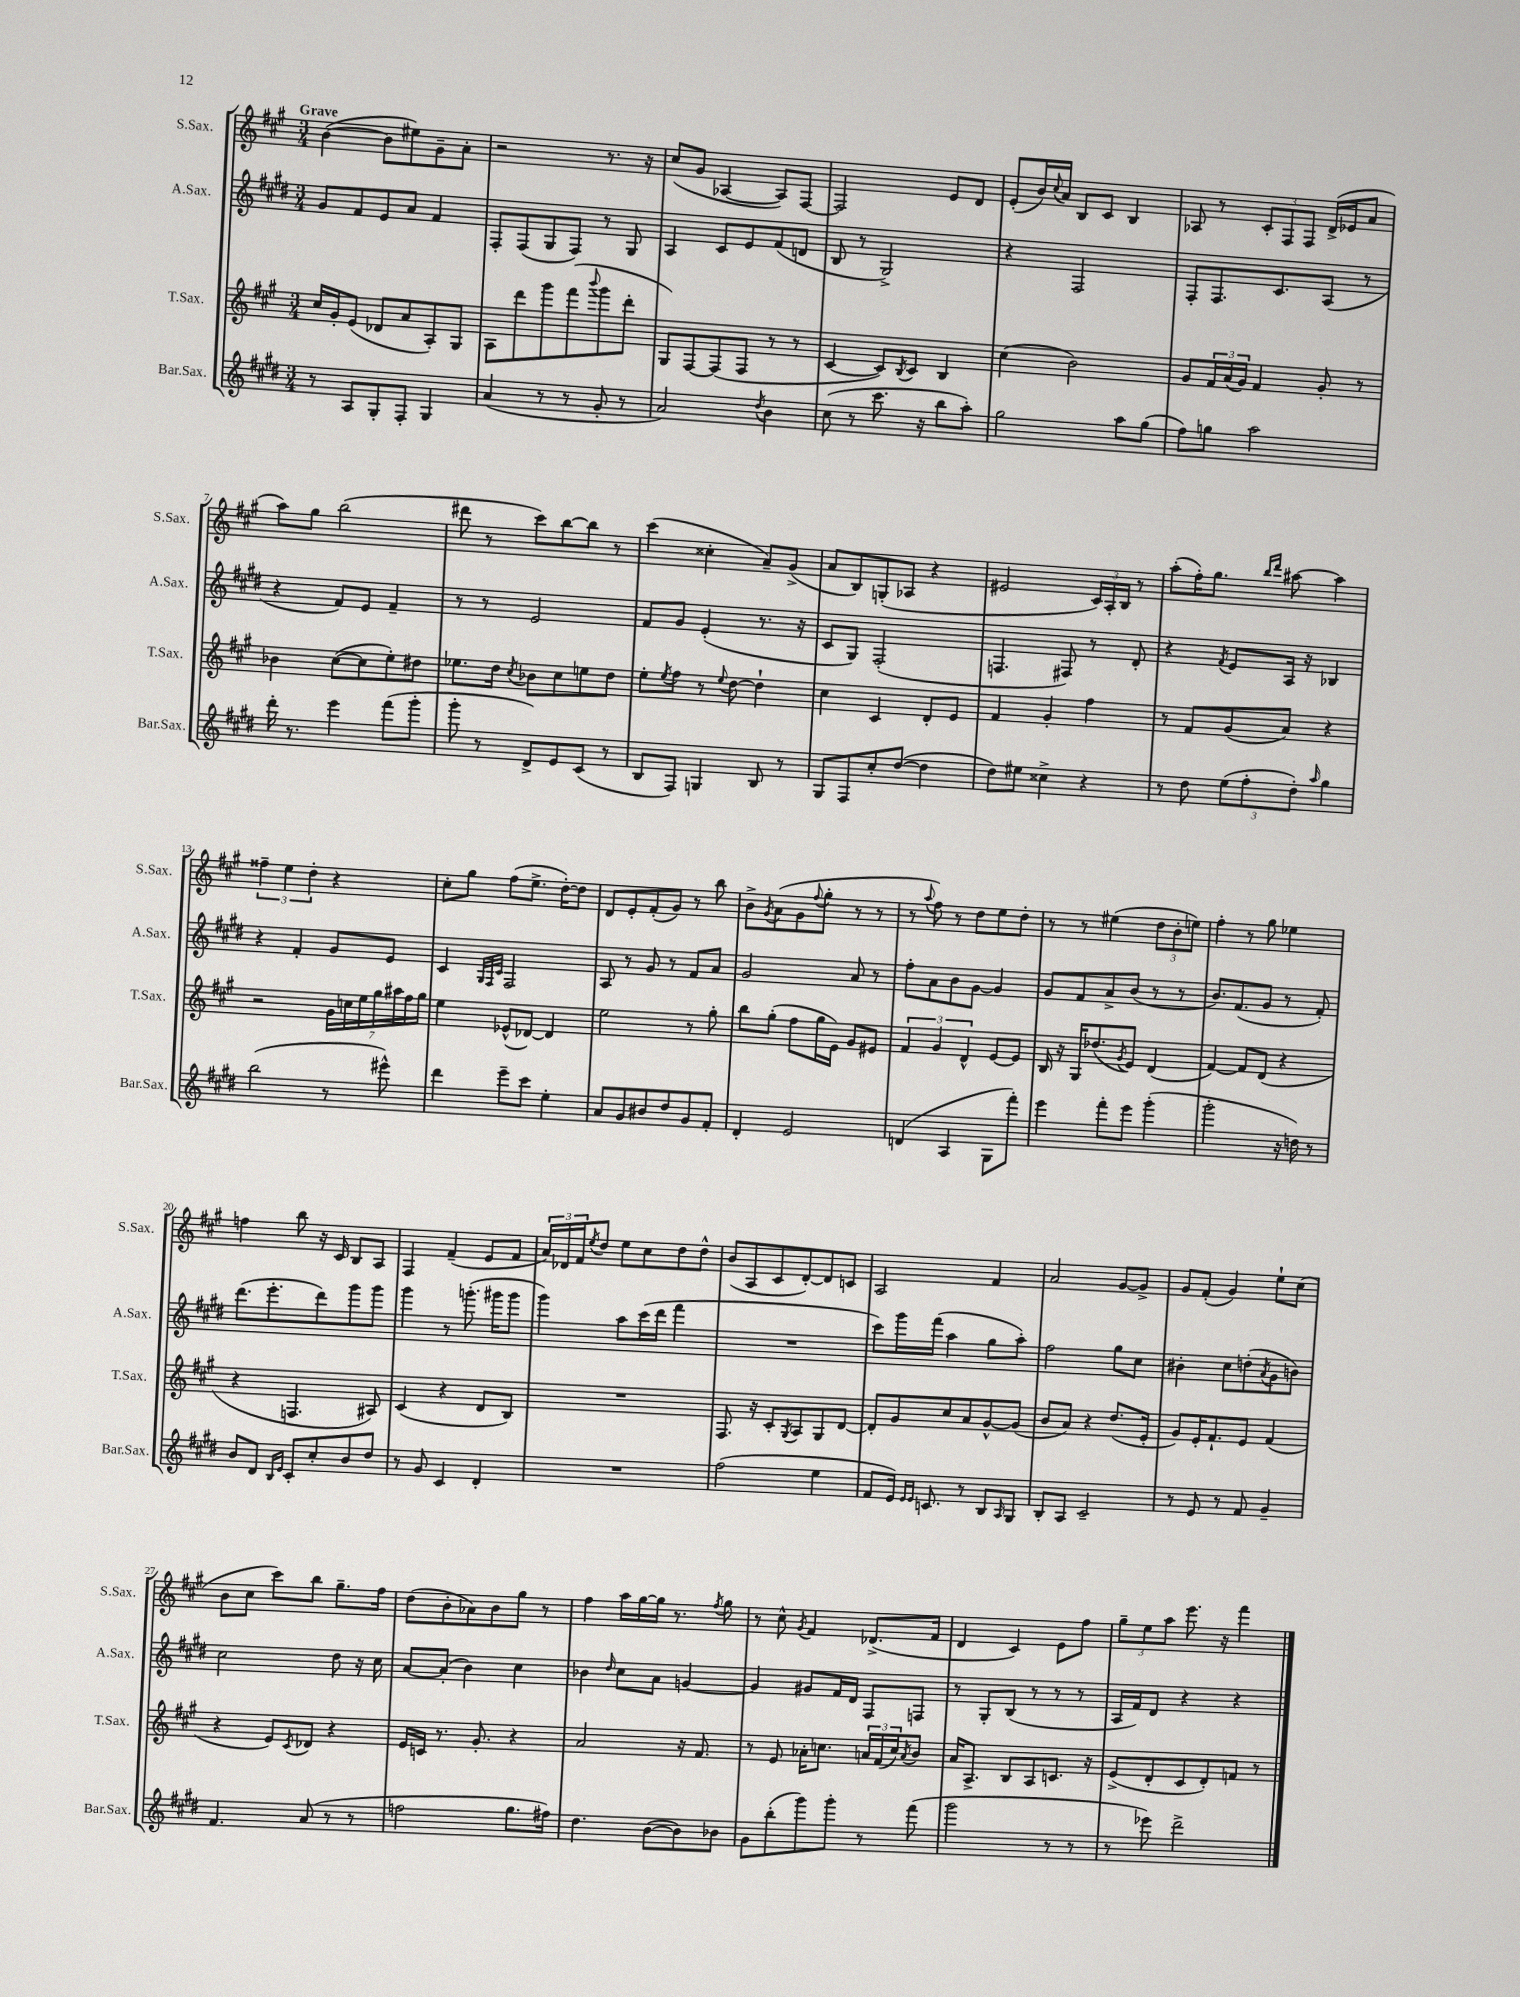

**kern	**kern	**kern	**kern
*part4	*part3	*part2	*part1
*staff4	*staff3	*staff2	*staff1
*I"Bar.Sax.	*I"T.Sax.	*I"A.Sax.	*I"S.Sax.
*I'Bar.Sax.	*I'T.Sax.	*I'A.Sax.	*I'S.Sax.
*clefG2	*clefG2	*clefG2	*clefG2
*k[f#c#g#d#]	*k[f#c#g#]	*k[f#c#g#d#]	*k[f#c#g#]
*M3/4	*M3/4	*M3/4	*M3/4
=1	=1	=1	=1
!	!	!	!LO:TX:a:B:t=Grave
8r	16cc#/LL	8g#/L	([4b\
.	16g#'/J	.	.
8A/L	(8e/J	8f#/	.
8G#'/	8d-X/L	8e/	8b\L]
8F#'/J	8a/	8a/J	8ee#X\)
4G#/	8A'/)	4f#/	8g#~\
.	8G#/J	.	8a'\J
=2	=2	=2	=2
(4a/	8A\L	8F#'/L	2r
.	8ddd\	(8F#/	.
8r	8ggg#\	8G#/	.
8r	(8fff#\	8F#/J)	.
.	8qqbbb/	.	.
8g#'/	8ggg#\	8r	8.r
8r	8ddd'\J	8G#/	.
.	.	.	16r
=3	=3	=3	=3
2a/)	8G#/L)	4A/	(8cc#/L
.	[8F#/	.	8g#/J
.	(8F#/]	8c#/L	[4A-X/
.	8F#/J	8e/	.
8qdd#/	.	.	.
4b\	8r	(8f#/	8A-/L])
.	8r	8dn/J	[8F#/J
=4	=4	=4	=4
(8cc#\	[4c#/	8B/	2F#/]
8r	.	8r	.
8.ccc#\	8c#/L])	2G#^/)	.
.	8qB/	.	.
.	8c#/J	.	.
16r	.	.	.
8bb\L	4B/	.	8e/L
8aa'\J)	.	.	8d/J
=5	=5	=5	=5
2gg#\	(4cc#\	4r	(8e'/L
.	.	.	16b/L)
.	.	.	8qqcc#/
.	.	.	16a/JJ
.	2b\)	2F#/	8B/L
.	.	.	8c#/J
8aa\L	.	.	4B/
(8gg#\J	.	.	.
=6	=6	=6	=6
8ff#\L)	8g#/L	8F#'/L	8A-X/
8ggn\J	24f#/L	8.F#/	8r
.	(24a/	.	.
.	24g#/JJ)	.	.
2aa\	4f#/	.	12c#'/L
.	.	8.c#/	.
.	.	.	12F#/
.	.	.	12F#/J
.	8g#'/	(8A/J	(16d^/LL
.	.	.	16e-X/J
.	8r	8r	8a/J
!!LO:LB:g=z
=7	=7	=7	=7
16ddd#'\	4b-X\	4r	8aa\L)
8.r	.	.	.
.	.	.	8gg#\J
4eee\	([8cc#\L	8f#/L)	(2bb\
.	8cc#\]	8e/J	.
(8fff#\L	8ee'\)	4f#~/	.
8ggg#'\J	8dd#X\J	.	.
=8	=8	=8	=8
8ggg#'\	8.ee-X\L	8r	8ddd#X\
8r	.	8r	8r
.	16dd\Jk	.	.
.	8qcc#/	.	.
8d#^/L)	8b-X\L	2e/	8ccc#\L)
8e/	8cc#\	.	[8bb\
(8c#/J	8een\	.	8bb\J]
8r	8dd\J	.	8r
=9	=9	=9	=9
8B/L	8ee'\L	8f#/L	(4ccc#\
.	8qee/	.	.
8F#/J)	8ff#\J	8g#/J	.
4Gn/	8r	(4e'/	4cc##X'\
.	8qqee/	.	.
.	[8dd\	.	.
8B/	4dd`\]	8.r	8a~/L)
8r	.	.	(8g#^/J
.	.	16r	.
=10	=10	=10	=10
8G#/L	4cc#\	8c#/L	8a/L
8F#/	.	8G#/J)	8B/)
8cc#'/	4c#/	(2F#'/	(8Gn'/
([8dd#/J	.	.	8A-X/J
4dd#\]	8d'/L	.	4r
.	8e/J	.	.
=11	=11	=11	=11
8dd#\L)	4f#/	4.Fn/	2e#X/
8ee#X\J	.	.	.
4cc##X^\	4g#'/	.	.
.	.	8F#X/)	.
4r	4ff#\	8r	24c#/LL)
.	.	.	24A'/
.	.	.	24B/JJ
.	.	8d#'/	8r
=12	=12	=12	=12
8r	8r	4r	(8aa'\L
8dd#\	8f#/L	.	16ff#'\K)
.	.	.	8.gg#\J
.	.	8qf#/	.
(12ee\L	(8g#/	8e/L	.
12ff#'\	.	.	.
.	.	.	16qqbb/LL
.	.	.	16qqddd/JJ
.	8a/J)	16A/Jk	[8aa#X\
12dd#'\J)	.	.	.
.	.	16r	.
16qqaa/	.	.	.
4gg#\	4r	4B-X/	4aa#\]
!!LO:LB:g=z
=13	=13	=13	=13
(2bb\	2r	4r	6ff##X~\
.	.	.	6ee\
.	.	4f#'/	.
.	.	.	6dd'\
8r	28g#\LL	8g#/L	4r
.	28ccn\	.	.
.	28ee\	.	.
.	28gg#\	.	.
8eee#X^^\)	.	8e/J	.
.	28aa#X\	.	.
.	28ff#\	.	.
.	28gg#\JJ	.	.
=14	=14	=14	=14
4ddd#\	4ee\	4c#/	8cc#'\L
.	.	.	8gg#\J
.	.	32qqG#/LLL	.
.	.	32qqF#/	.
.	.	32qqc#/JJJ	.
8eee~\L	(8e-X^^/L	2F#/	(8ff#\L
8ccc#\J	[8d-X/J)	.	8.ee^\J
4ee'\	4d-/]	.	.
.	.	.	[16dd'\KL)
.	.	.	8dd\J]
=15	=15	=15	=15
8a/L	2ee\	8A/	8d/L
8g#/	.	8r	8e'/
8b#X/	.	8g#/	(8f#'/
8dd#/	.	8r	8g#/J)
8g#/	8r	8f#/L	8r
8f#'/J	8gg#'\	8a/J	8bb\
=16	=16	=16	=16
4d#'/	8bb\L	2g#/	8b^\L
.	.	.	8qg#/
.	(8gg#'\J	.	(8a\
2e/	8ff#\L	.	8g#\
.	.	.	8qqff#/
.	16gg#\L	.	8gg#'\J
.	16e\JJ)	.	.
.	8g#/L	8a/	8r
.	8e#X/J	8r	8r
=17	=17	=17	=17
(4dn/	6f#/	8ff#'\L	8r
.	.	.	8qqaa/
.	.	8a\	8ff#\)
.	6g#/	.	.
4A/	.	8b\	8r
.	6d^^/	.	.
.	.	[8g#\J	8dd\L
8G#\L	[8e/L	4g#/]	8ee\
8fff#'\J)	8e/J]	.	8dd'\J
=18	=18	=18	=18
4eee\	16B/	8g#/L	8r
.	16r	.	.
.	16G#/KL	8f#/	8r
.	(8.dd-X/	.	.
8fff#'\L	.	8a^/	(4ee#X\
.	8qg#/	.	.
8eee\J	8e/J)	(8b/J	.
(4ggg#'\	(4d/	8r	12dd\L
.	.	.	12b'\
.	.	8r	.
.	.	.	12een\J)
=19	=19	=19	=19
2ggg#'\	[4f#/)	8.b/L)	4ff#'\
.	.	(8.f#/	.
.	8f#/L]	.	8r
.	(8d/J	8g#/J	8gg#\
16r	4r	8r	4ee-X\
16ddn\)	.	.	.
8r	.	8f#'/)	.
!!LO:LB:g=z
=20	=20	=20	=20
8b/L	4r	(8.ddd#\L	4ffn\
8d#/J	.	.	.
.	.	8.eee'\	.
16qqB/LL	.	.	.
16qqe/JJ	.	.	.
8c#'/L	4.Fn/	.	8bb\
8cc#'/	.	8ddd#\)	16r
.	.	.	16c#/
8b/	.	8ggg#\	8B/L
8dd#/J	8A#X/)	8ggg#\J	8A/J
=21	=21	=21	=21
8r	(4c#/	4ggg#\	4F#/
8g#/	.	.	.
4c#/	4r	8r	(4f#~/
.	.	(8.gggn'\	.
4d#'/	8d/L	.	8e/L
.	.	16ggg#X\KL	.
.	8B/J)	8ggg#\J	8f#/J
=22	=22	=22	=22
2.r	2.r	4ggg#\)	24a/LL)
.	.	.	24d-X/
.	.	.	24f#/J
.	.	.	8qee/
.	.	.	8dd/J
.	.	8aa\L	8ee\L
.	.	(16ccc#\L	8cc#\
.	.	16ddd#\JJ	.
.	.	4fff#\	8dd\
.	.	.	8dd^^\J
=23	=23	=23	=23
(2ff#\	8.F#/	2.r	(8b/L
.	.	.	8A/
.	16r	.	.
.	8c#'/L	.	8c#/
.	8qG#/	.	.
.	8A/	.	[8d'/)
4ee\	8G#/	.	8d/]
.	[8d/J	.	8cn/J
=24	=24	=24	=24
8f#/L	8d'/L]	8ccc#\L)	2A/
16e/Jk)	8g#/	16ggg#\L	.
16qqe/LL	.	.	.
16qqe/JJ	.	.	.
8.cn/	.	(16fff#\JJ	.
.	8cc#/	4aa\	.
8r	8a/	.	.
8B/L	[8g#^^/	8gg#\L	4f#/
16qqA/	.	.	.
8G#/J	(8g#/J]	8aa'\J)	.
=25	=25	=25	=25
8B'/L	8b/L	2ff#\	2a/
8A/J	8a/J)	.	.
2c#~/	4r	.	.
.	(8.dd/L	8gg#\L	[8g#/L
.	.	8cc#\J	8g#^/J]
.	16e'/Jk	.	.
=26	=26	=26	=26
8r	8g#/L)	4b#X'\	8g#/L
8e/	16e'/K	.	(8f#'/J
.	8.f#`/	.	.
8r	.	8cc#\L	4g#/)
8f#/	8e/J	(8ddn'\	.
.	.	8qa/	.
4g#~/	(4f#/	8g#\	8ee`\L
.	.	8bn\J)	(8cc#\J
!!LO:LB:g=z
=27	=27	=27	=27
4.f#/	4r	2cc#\	8b\L
.	.	.	8cc#\J
.	8e/L)	.	8ccc#\L)
.	8qc#/	.	.
(8a/	8d-X/J	.	8bb\J
8r	4r	8dd#\	8.gg#~\L
8r	.	16r	.
.	.	16cc#\	16ff#\Jk
=28	=28	=28	=28
2ffn\	16e/LL	[8a/L	(8dd\L
.	16cn/JJ	.	.
.	8.r	(8a'/J]	8b'\
.	.	4b\)	8a-X\)
.	8.g#'/	.	.
.	.	.	8b\
8.gg#\L	4r	4cc#\	8gg#\J
.	.	.	8r
16ff#X\Jk)	.	.	.
=29	=29	=29	=29
4.dd#\	2a/	4b-X\	4ff#\
.	.	16qqdd#/	.
.	.	8cc#\L	16aa\LL
.	.	.	[16gg#\
([8b\L	.	8a\J	16gg#\JJ]
.	.	.	8.r
8b\])	16r	[4gn/	.
.	8.f#/	.	.
.	.	.	8qff#/
8b-X\J	.	.	8gg#\
=30	=30	=30	=30
8g#\L	8r	4g/]	8r
(8bb'\	8e/	.	8cc#^^\
.	.	.	8qg#/
8ggg#\)	16a-X'\KL	8g#X/L	4f#/
.	8.ccn\J	.	.
8ggg#'\J	.	16f#/L	.
.	.	16d#/JJ	.
8r	24an/LL	8F#/L	(8.d-X^/L
.	(24f#/	.	.
.	24cc/J)	.	.
.	8qa/	.	.
(8fff#\	8b/J	8Fn/J	.
.	.	.	16f#/Jk
=31	=31	=31	=31
2ggg#\	16a/KL	8r	4d/
.	8.A^/J	.	.
.	.	8G#'/L	.
.	8B/L	(8B/J	4c#/)
.	8A/	8r	.
8r	8.cn/J	8r	8e\L
8r	.	8r	8ff#\J
.	16r	.	.
=32	=32	=32	=32
8r	(8e^/L	16A/LL	12gg#~\L
.	.	16f#/J)	.
.	.	.	12ee\
8eee-X\)	8d'/	8d#/J	.
.	.	.	12aa\J
2ddd#^\	8c#/	4r	8.eee\
.	8d'/)	.	.
.	.	.	16r
.	8fn/J	4r	4fff#\
.	8r	.	.
==	==	==	==
*-	*-	*-	*-
